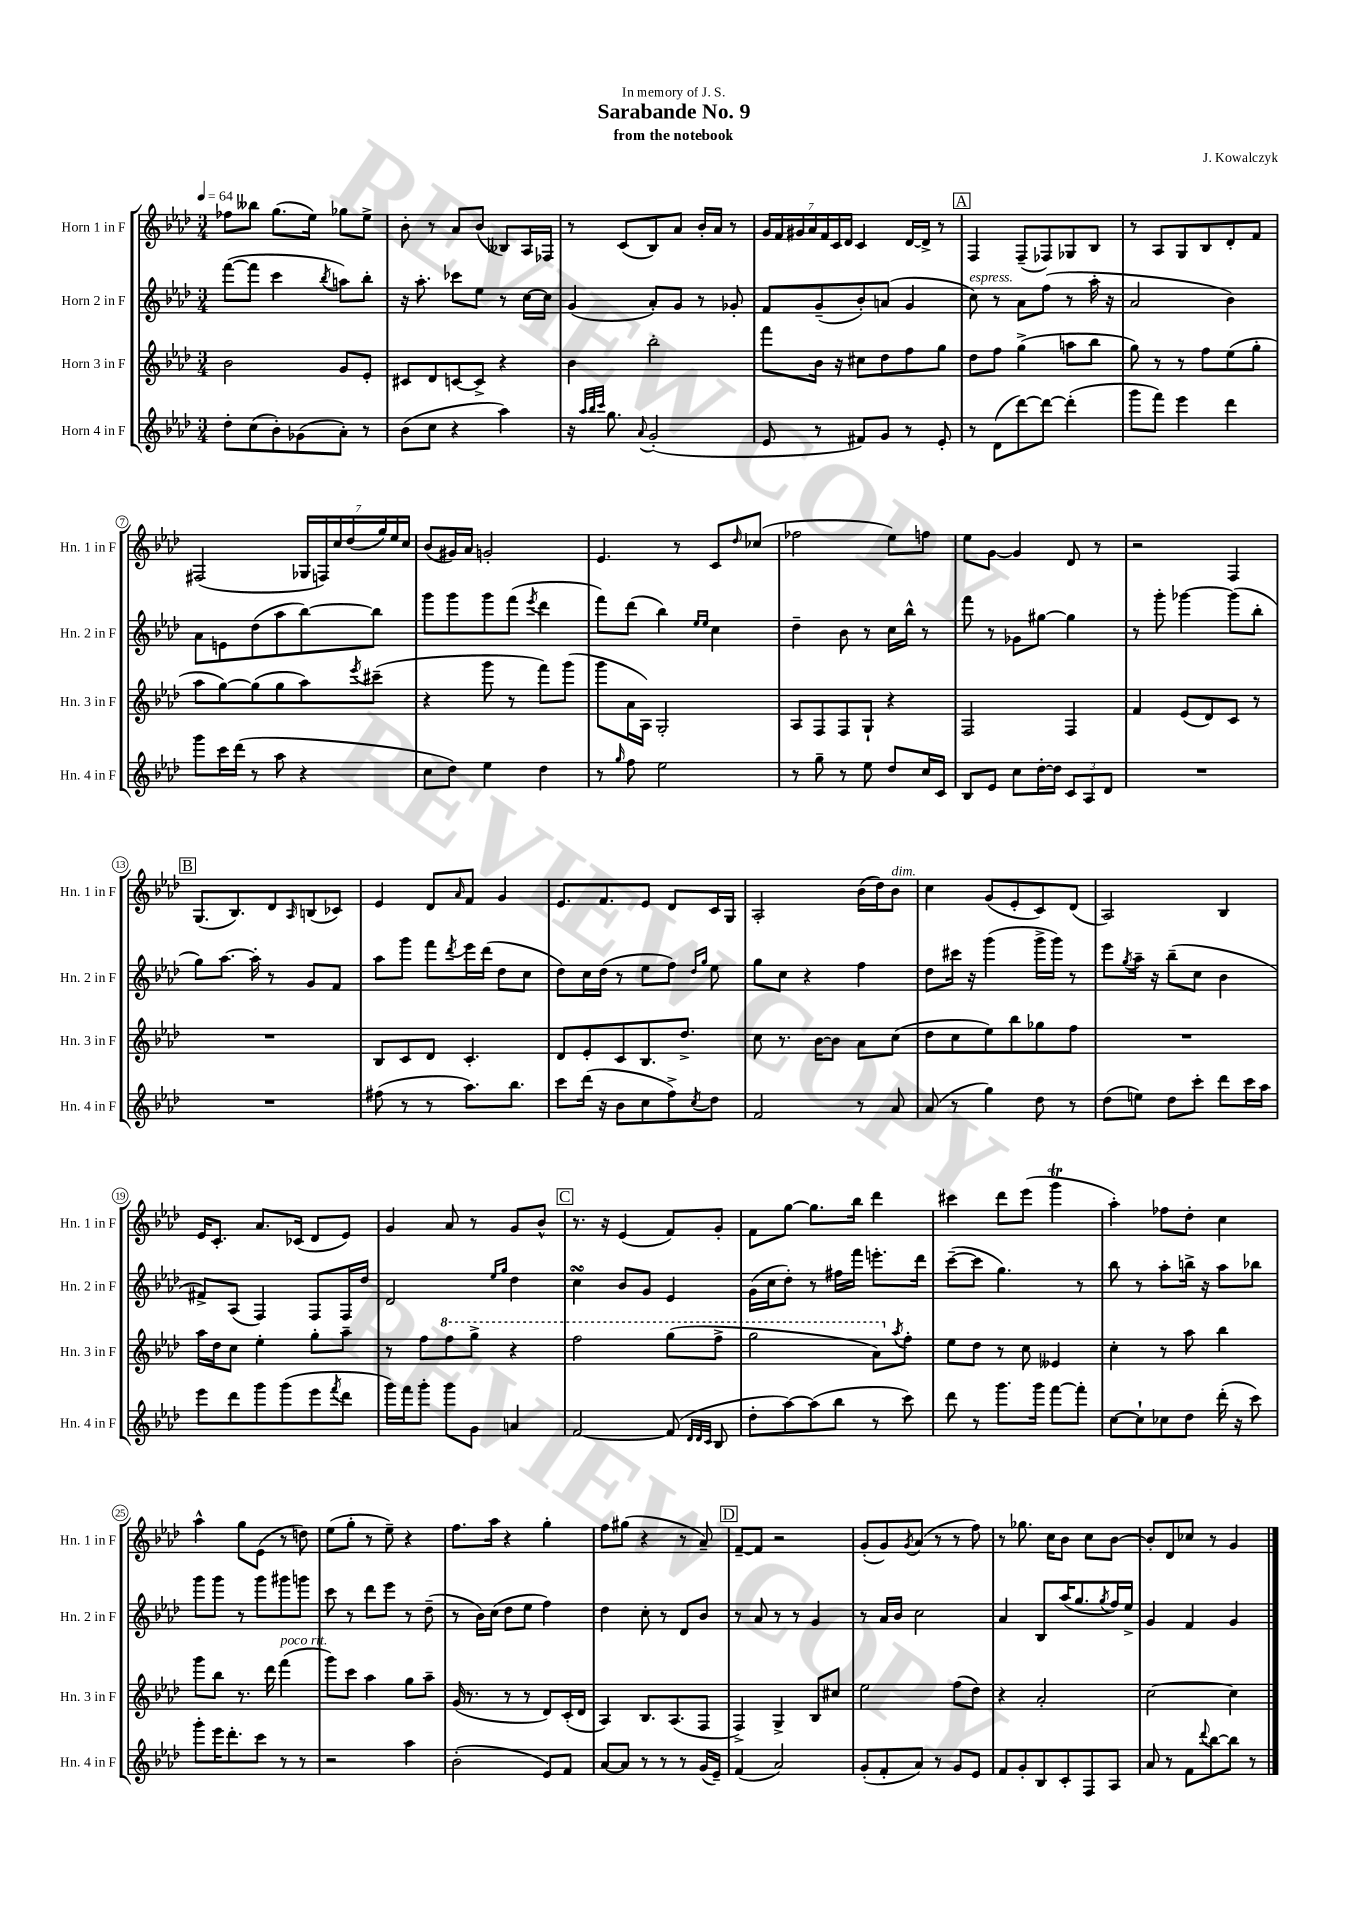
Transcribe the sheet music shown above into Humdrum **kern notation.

**kern	**kern	**kern	**kern
*staff4	*staff3	*staff2	*staff1
*clefG2	*clefG2	*clefG2	*clefG2
*k[b-e-a-d-]	*k[b-e-a-d-]	*k[b-e-a-d-]	*k[b-e-a-d-]
*M3/4	*M3/4	*M3/4	*M3/4
*MM64	*MM64	*MM64	*MM64
8dd-'	2b-	([8fff	8ff-
(8cc	.	8fff]	8bb--
8b-')	.	4ccc	(8.gg
(8g-	.	.	.
.	.	.	16ee-)
.	.	8qbb-	.
8a-')	8g	8aa)	8gg-
8r	8e-'	8bb-'	8ee-^
=	=	=	=
(8b-	8c#	16r	8b-'
.	.	8.aa-'	.
8cc	8d-	.	8r
4r	[8c	8ccc-	8a-
.	8c^]	8ee-	(8b-
4aa-)	4r	8r	8B--)
.	.	[16cc	16A-
.	.	16cc]	16F-
=	=	=	=
16r	4b-	(4g	8r
32qqaa-	.	.	.
32qqbb-	.	.	.
32qqccc	.	.	.
8.gg	.	.	.
.	.	.	(8c
8qqa-	.	.	.
(2g'	2bb-'	8a-')	8B-)
.	.	8g	8a-
.	.	8r	16b-'
.	.	.	16a-
.	.	8g-'	8r
=	=	=	=
8e-	8fff	8f	28g
.	.	.	28f
.	.	.	28g#
.	.	.	28a-
8r	16b-	(8g~	.
.	.	.	28f
.	.	.	28c
.	16r	.	.
.	.	.	28d-
8f#)	8cc#	8b-')	4c
8g	8dd-	(8a	.
8r	8ff	4g	[16d-
.	.	.	16d-^]
8e-'	8gg	.	8r
=	=	=	=
8r	8dd-	8cc)	4F
(8d-	8ff	8r	.
[8ddd-)	(4gg^	8a-	(8F~
8ddd-_	.	(8ff	8F-)
(4ddd-']	8aa	8r	8G-
.	8bb-	16aa-'	8B-
.	.	16r	.
=	=	=	=
8ggg	8gg)	2a-	8r
8fff)	8r	.	8A-
4eee-	8r	.	8G
.	8ff	.	8B-
4ddd-	(8ee-	4b-)	8d-'
.	8gg'	.	8f
=	=	=	=
8ggg	8aa-	8a-	(2F#
16ccc	[8gg)	8e	.
(16ddd-	.	.	.
8r	(8gg]	(8dd-	.
8aa-	8gg	8aa-	.
4r	8aa-)	[8bb-)	28G-
.	.	.	28F)
.	.	.	28cc
.	.	.	(28dd-
.	8qeee-	.	.
.	(8ccc#~	8bb-]	.
.	.	.	28gg)
.	.	.	28ee-
.	.	.	28cc
=	=	=	=
8cc	4r	8ggg	(8b-
8dd-)	.	8ggg	16g#)
.	.	.	16a-
4ee-	8ggg	8ggg	2g'
.	8r	(8fff	.
.	.	8qeee-	.
4dd-	8fff)	4ddd-	.
.	(8ggg	.	.
=	=	=	=
8r	8ggg	8fff)	4.e-
16qqgg	.	.	.
8ff	16a-	(8ddd-	.
.	16A-)	.	.
2ee-	2G'	4bb-)	.
.	.	.	8r
.	.	16qqee-	.
.	.	16qqee-	.
.	.	4cc	8c
.	.	.	16qqdd-
.	.	.	(8cc-
=	=	=	=
8r	8A-	4dd-~	2ff-
8gg~	8F	.	.
8r	8F	8b-	.
8ee-	8G`	8r	.
8dd-	4r	16cc	8ee-)
.	.	16bb-^^	.
16cc	.	8r	8ff
16c	.	.	.
=	=	=	=
8B-	2F	8fff	8ee-
8e-	.	8r	[8g
8cc	.	8g-	4g]
[16dd-'	.	[8gg#	.
16dd-]	.	.	.
12c	4F	4gg#]	8d-
12A-	.	.	.
.	.	.	8r
12d-	.	.	.
=	=	=	=
2.r	4f	8r	2r
.	.	8ggg'	.
.	(8e-	[4ggg-	.
.	8d-)	.	.
.	8c	(8ggg-]	4F
.	8r	8bb-'	.
=	=	=	=
2.r	2.r	8gg)	(8.G
.	.	[8.aa-	.
.	.	.	8.B-)
.	.	16aa-']	.
.	.	8r	8d-
.	.	.	16qqA-
.	.	8g	(8B
.	.	8f	8c-)
=	=	=	=
(8ff#	8B-	8aa-	4e-
8r	8c	8ggg	.
8r	8d-	8fff	8d-
.	.	8qddd-	16qqa-
8.aa-)	4.c'	16eee-	8f
.	.	(16ddd-	.
.	.	8dd-	4g
8.bb-	.	.	.
.	.	8cc	.
=	=	=	=
8ccc	8d-	8dd-)	8.e-
(16ddd-	8e-'	16cc	.
16r	.	(16dd-	8.f
8b-	8c	8r	.
8cc	8.B-	8ee-	8e-
8ff^)	.	8ff)	8d-
.	8.dd-^	.	.
.	.	16qqdd-	.
8qcc	.	16qqgg	.
8dd-	.	8ee-	16c
.	.	.	16G
=	=	=	=
2f	8cc	8gg	2A-'
.	8.r	8cc	.
.	.	4r	.
.	[16b-	.	.
.	8b-]	.	.
8r	8a-	4ff	(16b-
.	.	.	16dd-)
8a-	(8cc	.	8b-
=	=	=	=
(8a-	8dd-	8dd-	4cc
8r	8cc	16ccc#	.
.	.	16r	.
4gg)	8ee-)	(4ggg	(8g
.	8bb-	.	8e-'
8dd-	8gg-	16ggg^	8c)
.	.	16ggg)	.
8r	8ff	8r	(8d-
=	=	=	=
(8dd-	2.r	8eee-	2A-)
.	.	8qgg	.
8ee)	.	16aa-~	.
.	.	16r	.
8dd-	.	(8bb-~	.
8ccc'	.	8cc	.
8ddd-	.	4b-	4B-
16ccc	.	.	.
16aa-	.	.	.
=	=	=	=
8eee-	16aa-	8f#^)	16e-
.	16dd-	.	8.c'
8ddd-	8cc	(8A-	.
8ggg	4ee-'	4F)	8.a-
(8ggg	.	.	.
.	.	.	(16c-
8eee-	8gg'	8F	8d-
8qfff	.	.	.
8ddd-	8aa-~	16F	8e-)
.	.	16dd-	.
=	=	=	=
16ggg)	8r	2d-	4g
16fff	.	.	.
8ggg'	8ff	.	.
8ggg	8fff	.	8a-
8g	8ggg^	.	8r
.	.	16qqee-	.
.	.	16qqgg	.
4a	4r	4dd-	8g
.	.	.	8b-^^
=	=	=	=
[2f	2fff	4cc	8.r
.	.	.	16r
.	.	8b-	(4e-
.	.	8g	.
(8f]	(8ggg	4e-	8f)
32qqd-	.	.	.
32qqd-	.	.	.
32qqc	.	.	.
8B-	8fff^	.	8g'
=	=	=	=
8dd-'	2ggg	(16g	8f
.	.	16cc	.
[8aa-)	.	8dd-')	[8gg
(8aa-]	.	8r	8.gg]
8bb-	.	16ff#	.
.	.	16fff	16bb-
8r	8aa-)	8.eee'	4ddd-
.	8qaa-	.	.
8ccc)	8ff'	.	.
.	.	16ddd-	.
=	=	=	=
8ddd-	8ee-	([8ccc~	4ccc#
8r	8dd-	8ccc]	.
8.ggg	8r	4.gg)	8ddd-
.	8cc	.	(8eee-
16ggg	.	.	.
[8fff	4e--	.	4ggg
8fff']	.	8r	.
=	=	=	=
[8cc	4cc'	8bb-	4aa-')
8cc`]	.	8r	.
8cc-	8r	8aa-'	8ff-
8dd-	8aa-	16bb^	8dd-'
.	.	16r	.
(16ddd-'	4bb-	8aa-	4cc
16r	.	.	.
8ccc)	.	8bb-	.
=	=	=	=
8ggg'	8ggg	8ggg	4aa-^^
16eee-	8bb-	8ggg	.
8.ddd-'	.	.	.
.	8.r	8r	8gg
8ccc	.	8ggg	(8e-
.	16ddd-	.	.
8r	(4fff	8ggg#	8r
8r	.	8ggg	8dd)
=	=	=	=
2r	8ggg)	8ccc	(8ee-
.	8ccc	8r	8gg'
.	4aa-	8ddd-	8r
.	.	8eee-	8ee-~)
4aa-	8gg	8r	4r
.	8aa-~	(8dd-~	.
=	=	=	=
(2b-'	(16g	8r	8.ff
.	8.r	.	.
.	.	16b-)	.
.	.	(16cc	16aa-
.	8r	8dd-	4r
.	8r	8ee-	.
8e-)	8d-)	4ff)	4gg'
8f	(16c'	.	.
.	16d-	.	.
=	=	=	=
[8a-	4A-)	4dd-	8ff
8a-]	.	.	(8gg#
8r	8.B-	8cc'	4r
8r	.	8r	.
.	(8.A-	.	.
8r	.	8d-	8r
(16g	8F	8b-	8a-~)
16e-~)	.	.	.
=	=	=	=
(4f	4F^)	8r	[8f~
.	.	8a-	8f]
2a-)	4G^	8r	2r
.	.	8r	.
.	8B-	4g	.
.	8cc#	.	.
=	=	=	=
(8g'	2ee-	8r	(8g'
8f'	.	16a-	8g)
.	.	16b-	.
.	.	.	8qg
8a-)	.	2cc	(8a-
8r	.	.	8r
8g	(8ff	.	8r
8e-	8dd-)	.	8ff)
=	=	=	=
8f	4r	4a-	8r
8g'	.	.	8.gg-
8B-	2a-'	8B-	.
.	.	.	16cc
8c'	.	(16aa-	8b-
.	.	8.gg	.
8F	.	.	8cc
.	.	8qgg	.
8A-	.	16ff)	[8b-
.	.	16ee-^	.
=	=	=	=
8a-	[2cc	4g	8b-']
8r	.	.	8d-
8f	.	4f	8cc-
8qqddd-	.	.	.
[8bb-	.	.	8r
8bb-]	4cc]	4g	4g
8r	.	.	.
==	==	==	==
*-	*-	*-	*-
